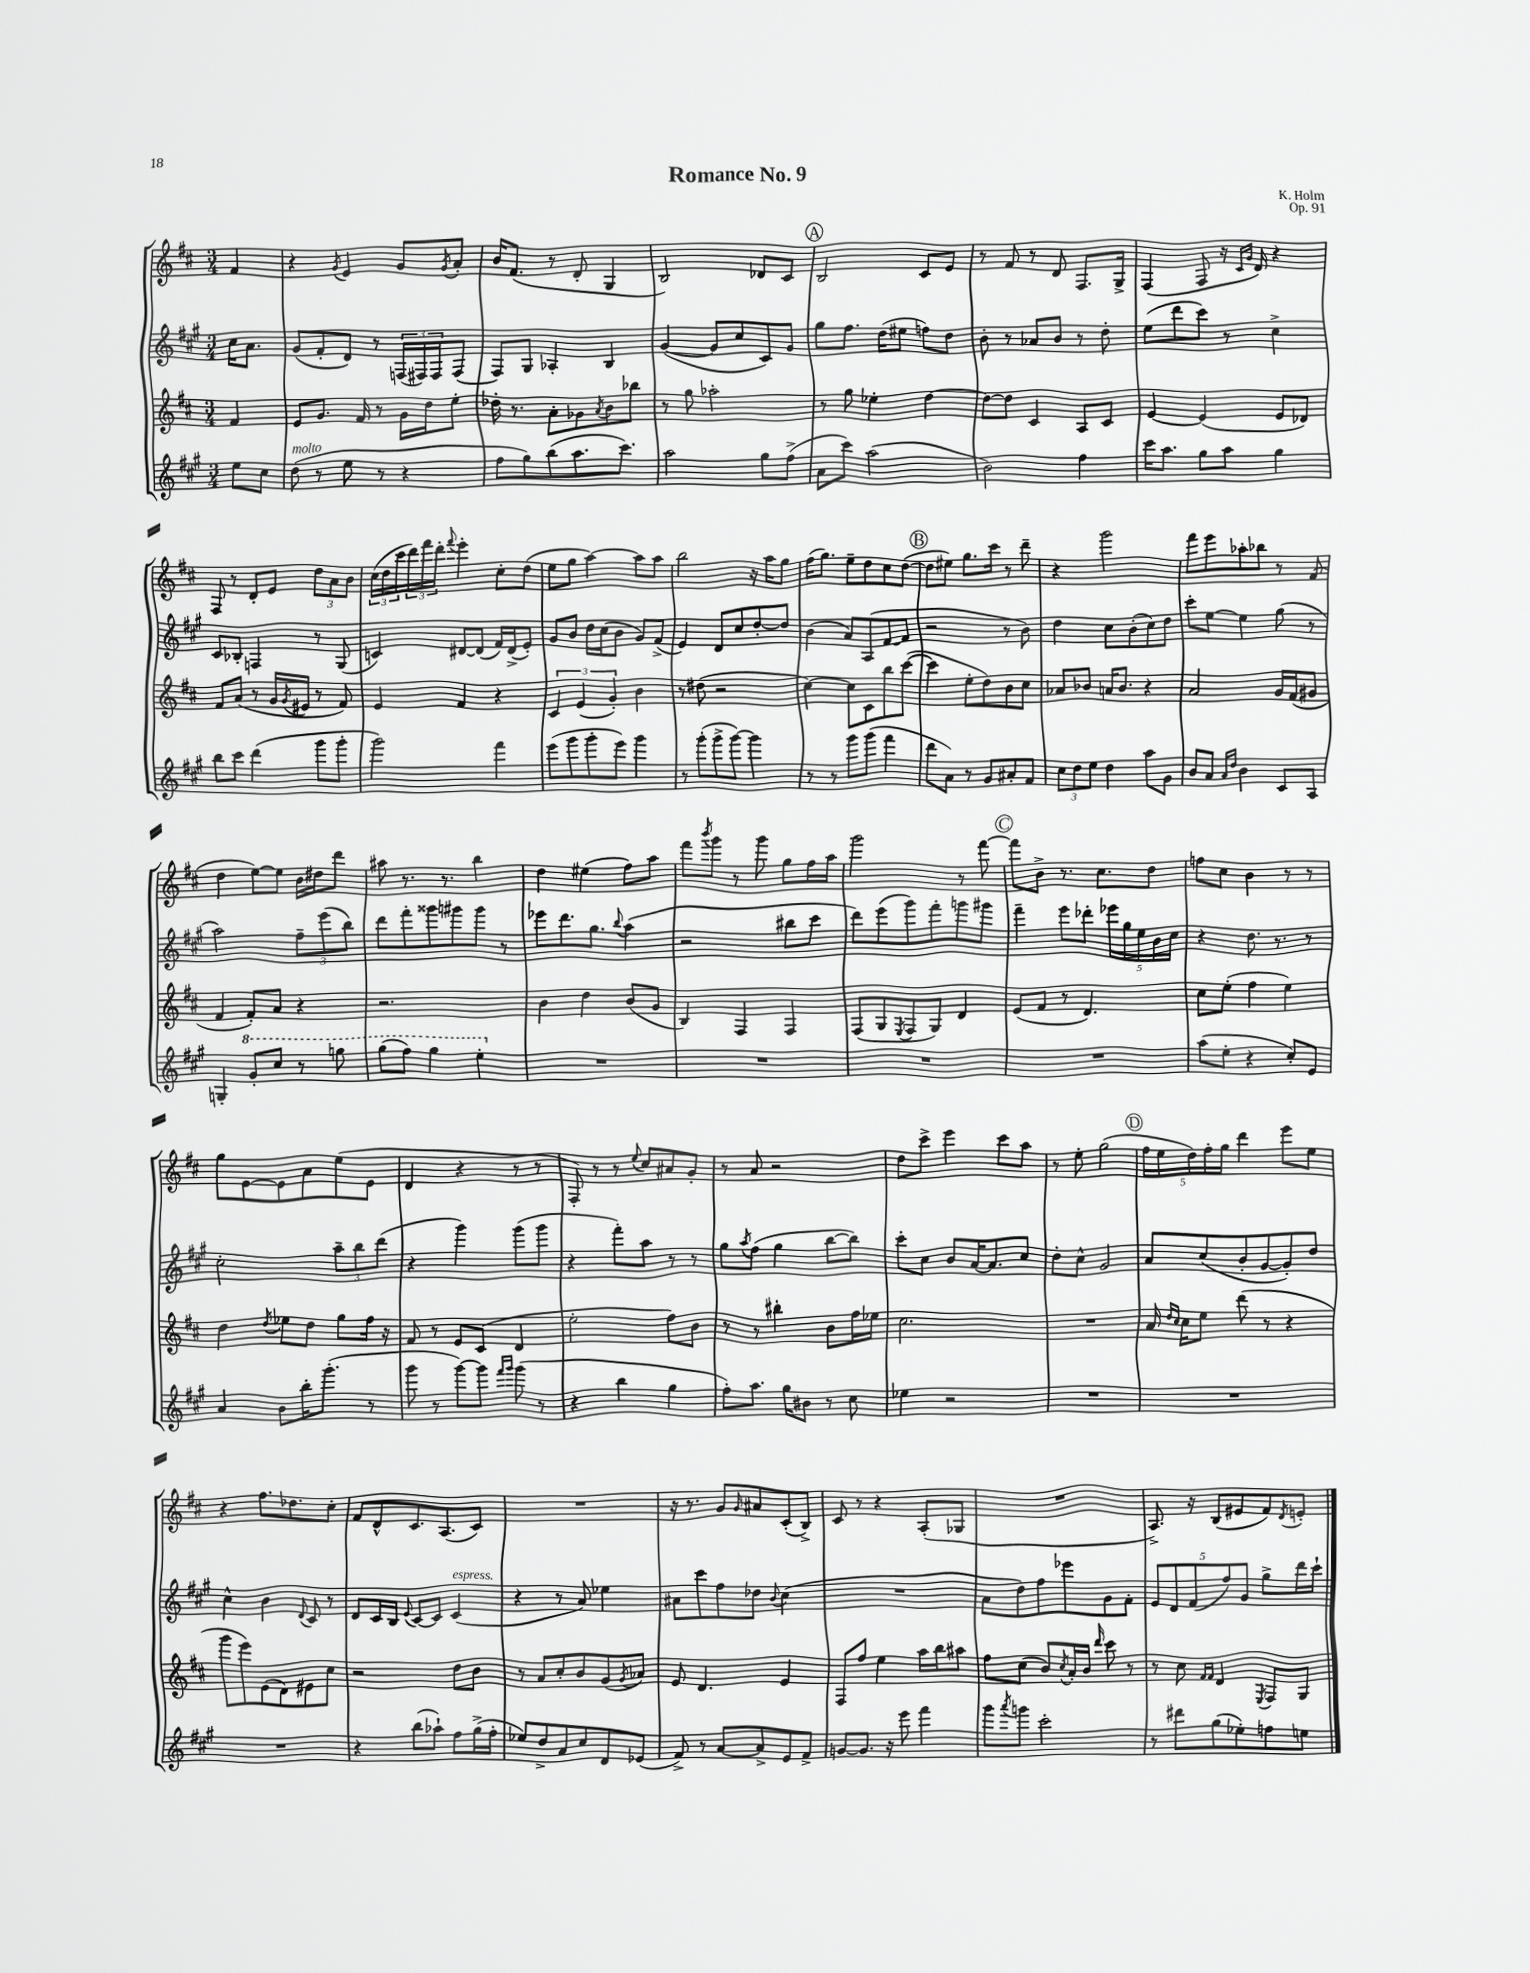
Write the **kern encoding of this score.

**kern	**kern	**kern	**kern
*staff4	*staff3	*staff2	*staff1
*clefG2	*clefG2	*clefG2	*clefG2
*k[f#c#g#]	*k[f#c#]	*k[f#c#g#]	*k[f#c#]
*M3/4	*M3/4	*M3/4	*M3/4
8ee	4f#	16cc#	4f#
.	.	8.a	.
8cc#	.	.	.
=	=	=	=
(8dd	8e	(8g#	4r
8r	8.g	8f#'	.
.	.	.	8qg
8ee	.	8d)	4e
.	16f#	.	.
8r	8r	8r	.
4r	16g	(24F	8g
.	.	24F#)	.
.	16dd	.	.
.	.	24F#	.
.	.	.	8qg
.	8ee'	(8F#	8a'
=	=	=	=
8ff#	16dd-'	8F#)	16b
.	8.r	.	(8.f#
8gg#)	.	8G#	.
(8bb	8a'	4A-'	8r
8.aa	8g-	.	8d'
.	8qa	.	.
.	8b	4B	4G
8.ccc#)	.	.	.
.	8bb-	.	.
=	=	=	=
2aa	8r	([4g#	2B)
.	8gg	.	.
.	2aa-'	8g#]	.
.	.	8cc#	.
8gg#	.	8c#)	8d-
(8ff#^	.	8g#	8c#
=	=	=	=
8a	8r	8gg#	2B
8ccc#)	8gg	8.ff#	.
(2aa	4ee-'	.	.
.	.	(16dd	.
.	.	8ee#	.
.	[4dd	8ff)	8c#
.	.	8dd	8e
=	=	=	=
2b)	8dd_	8b'	8r
.	8dd]	8r	8f#
.	4c#	8a-	8r
.	.	8b	8d
4ff#	8A	8r	8.F#
.	8c#	8dd'	.
.	.	.	16G^
=	=	=	=
16ccc#	[4e	(8ee	(4F#
8.aa	.	.	.
.	.	8ddd	.
8gg#	(4e]	8ccc#)	8F#
8aa	.	8r	16r
.	.	.	16qqc#
.	.	.	16qqg
.	.	.	16d)
4gg#	8e	4cc#^	4r
.	8d-)	.	.
=	=	=	=
8bb	8f#	8c#	8F#
8ccc#	(8a	8B-'	8r
(4ddd	8r	4F	8d'
.	16g	.	8e
.	8qg	.	.
.	16e#	.	.
8ggg#	8r	8r	12dd
.	.	.	12a
8ggg#'	8f#)	(8G#	.
.	.	.	12b
=	=	=	=
2ggg#)	4e	4c)	(24cc#
.	.	.	24dd
.	.	.	24ccc#
.	.	.	24ddd)
.	.	.	24fff#
.	.	.	24ddd'
.	.	.	8qqfff#
.	4f#	[8d#	4eee'
.	.	(8d#]	.
4fff#	4r	16f#)	8cc#'
.	.	(16d#^	.
.	.	8e')	(8dd
=	=	=	=
(8eee	6c#	8g#	8ee
8ggg#	.	8b	8gg
.	(6e	.	.
8ggg#'	.	16dd	[4aa)
.	.	(16cc#	.
.	6g')	.	.
8eee)	.	8b	.
4ggg#	4b	8g#)	8aa]
.	.	(8f#^	8aa
=	=	=	=
8r	8r	4e)	2bb
(8ggg#'	(8dd#	.	.
8ggg#^	2r	8d	.
[8ggg#)	.	8cc#	.
4ggg#]	.	[8dd'	16r
.	.	.	16aa
.	.	8dd]	8gg
=	=	=	=
8r	[4cc#)	(4b	(16ff#
.	.	.	8.gg)
8r	.	.	.
8ggg#	8cc#]	8a)	8ee~
(8ggg#	8c#	(8A	8dd
4fff#	8bb	[8f#	8cc#
.	([8ccc#	8f#]	([8dd
=	=	=	=
8ddd	4ccc#]	2r	8dd]
8a)	.	.	8ee#)
8r	8ee'	.	8.gg
8g#	8dd)	.	.
.	.	.	16ccc#
8a#'	8b	8r	8r
8f#	8cc#	8b)	8ddd~
=	=	=	=
12cc#	8a-	4dd	4r
12dd	.	.	.
.	8b-	.	.
12ee	.	.	.
4dd	16a	8cc#	2ggg
.	8.b-	.	.
.	.	(8b'	.
8aa	4r	8cc#)	.
8g#	.	8dd	.
=	=	=	=
8b	2a	8ccc#'	8fff#
8a	.	[8ee	8eee
16qqa	.	.	.
16qqdd	.	.	.
4b	.	4ee]	8aa-'
.	.	.	8bb-
8c#	16g	(8gg#	8r
.	(16f#	.	.
8A	8g#	8r	(8f#
=	=	=	=
4G'	4f#	2aa)	4dd
8gg#'	8f#')	.	[8ee)
8ccc#	8a	.	8ee]
8r	4r	12ff#~	16b
.	.	.	16dd#
.	.	(12eee	.
8ggg	.	.	8ddd
.	.	12bb)	.
=	=	=	=
(8ggg#	2.r	8ddd	8aa#
8fff#)	.	8fff#'	8.r
4ggg#	.	8ggg##	.
.	.	.	8.r
.	.	8ggg#	.
4eee'	.	8ggg#	4bb
.	.	8r	.
=	=	=	=
2.r	4b	8eee-	4dd
.	.	8.ddd	.
.	4dd	.	(4ee#
.	.	8.gg#	.
.	.	8qqbb	.
.	(8b	(4aa	8ff#)
.	8g	.	8aa
=	=	=	=
2.r	4B)	2r	8fff#
.	.	.	8qbbb
.	.	.	8ggg
.	4F#	.	8r
.	.	.	8ggg
.	4F#	8bb#	8gg
.	.	8ccc#	16ff#
.	.	.	16aa
=	=	=	=
2.r	(8F#	8ddd)	2ggg
.	8G	(8eee	.
.	8qE	.	.
.	8F#	8ggg#)	.
.	8G)	8fff#'	.
.	4d	8ggg	8r
.	.	8ggg#	[8fff#
=	=	=	=
2.r	(8e	4fff#~	8fff#]
.	8f#	.	8b^
.	8r	8eee	8.r
.	4.d)	8ddd-'	.
.	.	.	8.cc#
.	.	20eee-	.
.	.	20gg#	.
.	.	20ee	.
.	.	.	8dd
.	.	20b	.
.	.	20cc#	.
=	=	=	=
(8aa	8cc#	4r	8ff
8ee'	(8ee'	.	8cc#
4r	4ff#	8.dd	4b
.	.	8.r	.
8cc#')	4ee)	.	8r
8e	.	8r	8r
=	=	=	=
4a	4dd	2cc#'	8gg
.	.	.	[8e
.	8qdd	.	.
8b	8ee-	.	8e]
16bb'	8dd	.	8a
(8.ggg#'	.	.	.
.	8gg	12aa~	(8ee
.	.	12bb	.
8r	16ff#	.	8e
.	.	(12ddd	.
.	16r	.	.
=	=	=	=
8ggg#	8f#	4r	4d
8r	8r	.	.
[8ggg#)	8e	4ggg#)	4r
8ggg#]	(8c#	.	.
16qqfff#	.	.	.
16qqggg#	.	.	.
(8ggg#	4d	(8ggg#	8r
8r	.	8ggg#	8r
=	=	=	=
4r	2ee'	4r	8F#')
.	.	.	8r
4bb	.	8fff#')	8r
.	.	.	8qqee
.	.	8aa	8cc#
4gg#	8ff#)	8r	8a#
.	8b	8r	8g'
=	=	=	=
8ff#')	8r	8gg#	8r
.	.	8qaa	.
8.aa	8r	(8ff#	8a
.	4bb#'	4gg#	2r
16gg#	.	.	.
8b#	.	.	.
8r	8b	[8bb	.
8cc#	16ff#	8bb])	.
.	16ee-	.	.
=	=	=	=
4ee-	2.cc#	8ccc#'	8dd
.	.	8cc#	8ccc#^
2r	.	8b	4eee
.	.	[16a	.
.	.	8.a]	.
.	.	.	8ccc#
.	.	8cc#	8aa
=	=	=	=
2.r	2.r	8dd'	8r
.	.	8cc#^^	8ee'
.	.	2g#	(2gg
=	=	=	=
2.r	16a	8a	20ff#
.	.	.	20ee
.	16qqdd	.	.
.	16qqcc#	.	.
.	16cc#	.	.
.	.	.	20dd)
.	8ee	(8cc#	.
.	.	.	20ff#'
.	.	.	20gg
.	(8ddd	8b'	4ddd
.	8r	[8g#	.
.	4r	8g#'])	8eee
.	.	8dd	8ee
=	=	=	=
2.r	8ggg	4cc#^^	4r
.	8eee)	.	.
.	(8e	4b	8.ff#
.	8d)	.	.
.	.	.	8.dd-
.	.	8qqd	.
.	8e#	8c#	.
.	8cc#	8r	8cc#'
=	=	=	=
4r	2r	8d	8f#
.	.	16c#	8d^^
.	.	16B	.
.	.	8qqe	.
(8bb	.	[8c#	8.c#
8aa-`)	.	8c#]	.
.	.	.	(8.A
8ff#	8dd	(4c#	.
(16gg#^	8b	.	8c#)
16ff#'	.	.	.
=	=	=	=
8ee-)	8r	4r	2.r
8dd^	8a	.	.
8a	8cc#'	8r	.
8cc#	8b	8a)	.
8d	(8g	4ee-	.
.	8qg	.	.
(8e-	8a-)	.	.
=	=	=	=
8f#^)	8e	8a#	16r
.	.	.	8.r
8r	4.d	8ccc#	.
[8a	.	8ff#	8g
.	.	.	16qqg
8a^]	.	8dd-	8a#
.	.	8qqb	.
8e	4e	(4cc#	(8c#'
8f#^	.	.	8B^)
=	=	=	=
[8g	8F#	2.r	8c#
8.g]	8ff#	.	8r
.	4ee	.	4r
16r	.	.	.
8eee	.	.	.
4fff#	16aa	.	(8A'
.	16bb	.	.
.	8aa#	.	8G-
=	=	=	=
8ggg#	8ff#	8a	2.r
8qaaa	.	.	.
8ggg	(8cc#	8dd)	.
2ccc#'	8b)	8ff#	.
.	8qcc#	.	.
.	16a'	8eee-	.
.	16b	.	.
.	16qqddd	.	.
.	8ccc#	8g#	.
.	8r	8f#'	.
=	=	=	=
8r	8r	10e	8.A^)
.	.	10d	.
8ddd#	8cc#	.	.
.	.	.	16r
.	.	(10f#	.
.	16qqf#	.	.
.	16qqf#	.	.
(8gg#	4d	.	(8B
.	.	10ff#)	.
8ee-')	.	.	8e#
.	.	10g#	.
.	8qE	.	.
8ff	8F#	8gg#^	8f#)
.	.	.	8qd
8ee	8G	16ddd	8e'
.	.	16ccc#`	.
==	==	==	==
*-	*-	*-	*-
